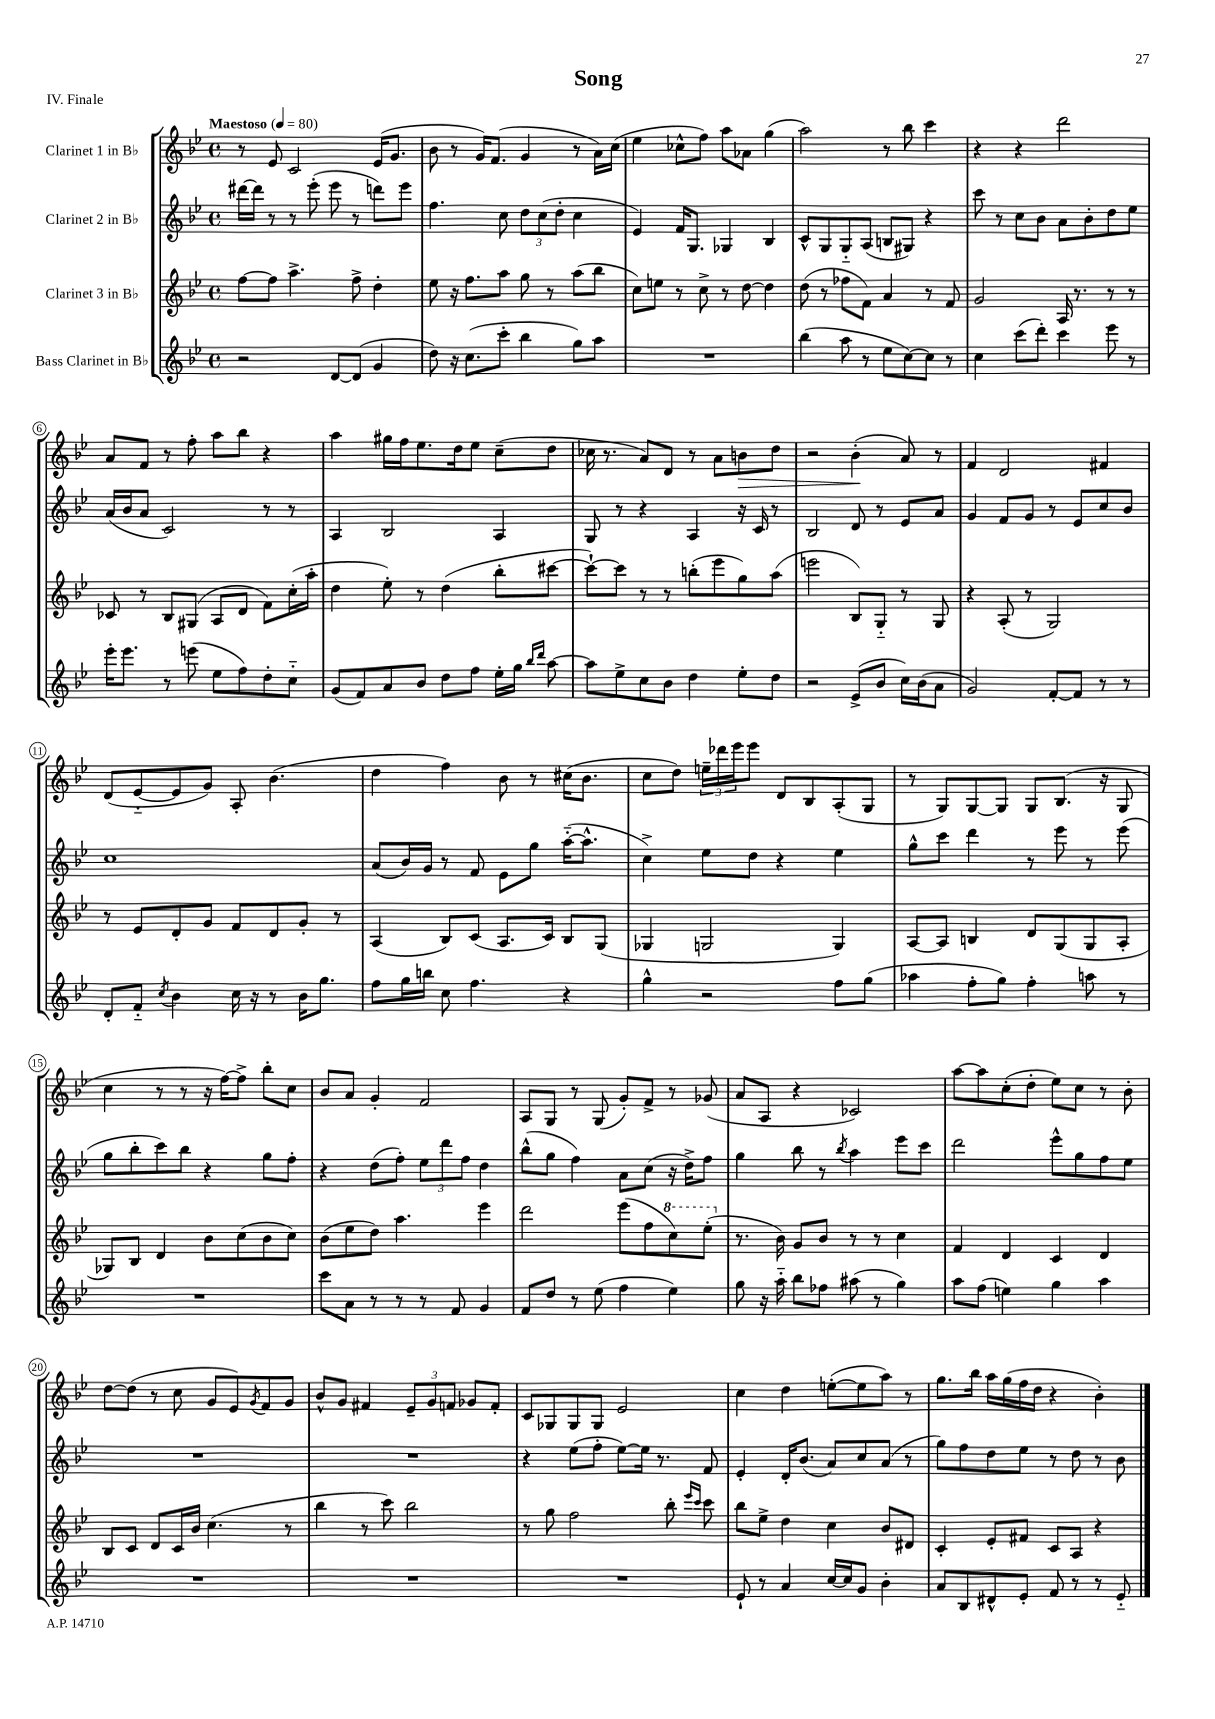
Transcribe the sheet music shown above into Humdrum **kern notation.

**kern	**kern	**kern	**kern
*staff4	*staff3	*staff2	*staff1
*clefG2	*clefG2	*clefG2	*clefG2
*k[b-e-]	*k[b-e-]	*k[b-e-]	*k[b-e-]
*M4/4	*M4/4	*M4/4	*M4/4
*met(c)	*met(c)	*met(c)	*met(c)
*MM80	*MM80	*MM80	*MM80
2r	[8ff	[16ddd#	8r
.	.	16ddd#]	.
.	8ff]	8r	8e-
.	4.aa^	8r	2c
.	.	(8eee-'	.
[8d	.	8eee-	.
(8d]	8ff^	8r	.
4g	4dd'	8ddd)	(16e-
.	.	.	8.g
.	.	8eee-	.
=	=	=	=
8dd)	8ee-	4.ff	8b-
16r	16r	.	8r
(8.cc	8.ff	.	.
.	.	.	16g)
.	.	.	(8.f
8ccc'	8aa	8cc	.
4bb-	8gg	12dd	4g
.	.	(12cc	.
.	8r	.	.
.	.	12dd'	.
8gg)	(8aa	4cc	8r
8aa	8bb-	.	16a)
.	.	.	(16cc
=	=	=	=
1r	8cc)	4e-)	4ee-
.	8ee	.	.
.	8r	16f	8cc-^^
.	.	8.G	.
.	8cc^	.	8ff)
.	8r	4G-	8aa
.	[8dd	.	8a-
.	4dd]	4B-	(4gg
=	=	=	=
(4bb-	(8dd	8c^^	2aa)
.	8r	8G	.
8aa	8ff-	8G'~	.
8r	8f)	(8A	.
8ee-	4a	8B	8r
[8cc)	.	8G#)	8bb-
8cc]	8r	4r	4ccc
8r	8f	.	.
=	=	=	=
4cc	2g	8ccc	4r
.	.	8r	.
(8ccc	.	8cc	4r
8ddd')	.	8b-	.
4ccc	16A	8a	2ddd
.	8.r	.	.
.	.	8b-'	.
8eee-	8r	8dd	.
8r	8r	8ee-	.
=	=	=	=
16eee-'	8c-	(16a	8a
8.eee-	.	16b-	.
.	8r	8a	8f
8r	8B-	2c)	8r
(8eee	(8G#	.	8ff'
8ee-	8A	.	8aa
8ff)	8d	.	8bb-
8dd'	8f)	8r	4r
8cc'~	(16cc'	8r	.
.	16aa'	.	.
=	=	=	=
(8g	4dd	4A	4aa
8f)	.	.	.
8a	8ee-')	2B-	16gg#
.	.	.	16ff
8b-	8r	.	8.ee-
8dd	(4dd	.	.
.	.	.	16dd
8ff	.	.	8ee-
16ee-'	8bb-'	4A	(8cc~
16gg	.	.	.
16qqbb-	.	.	.
16qqddd	.	.	.
[8aa	[8ccc#	.	8dd
=	=	=	=
8aa]	8ccc#`_)	8G	16cc-
.	.	.	8.r
8ee-^	8ccc#]	8r	.
8cc	8r	4r	8a)
8b-	8r	.	8d
4dd	(8bb'	4A	8r
.	8eee-	.	8a
8ee-'	8gg)	16r	8b
.	.	16c	.
8dd	(8aa	8r	8dd
=	=	=	=
2r	2eee	2B-	2r
(8e-^	8B-)	8d	(4b-'
8b-	8G'~	8r	.
16cc)	8r	8e-	8a)
(16b-	.	.	.
8a	8G	8a	8r
=	=	=	=
2g)	4r	4g	4f
.	(8A'	8f	2d
.	8r	8g	.
[8f'	2G)	8r	.
8f]	.	8e-	.
8r	.	8cc	4f#
8r	.	8b-	.
=	=	=	=
8d'	8r	1cc	(8d
8f'~	8e-	.	[8e-'~
8qcc	.	.	.
4b-	8d'	.	8e-]
.	8g	.	8g)
16cc	8f	.	8A'
16r	.	.	.
8r	8d	.	(4.b-
16b-	8g'	.	.
8.gg	.	.	.
.	8r	.	.
=	=	=	=
8ff	(4A	(8a	4dd
16gg	.	16b-)	.
16bb	.	16g	.
8cc	8B-)	8r	4ff)
4.ff	(8c	8f	.
.	8.A	8e-	8b-
.	.	8gg	8r
.	16c)	.	.
4r	8B-	([16aa'~	(16cc#
.	.	8.aa^^]	8.b-
.	(8G	.	.
=	=	=	=
4gg^^	4G-	4cc^)	8cc
.	.	.	8dd)
2r	2G	8ee-	24ee~
.	.	.	24ddd-
.	.	.	24eee-
.	.	8dd	8eee-
.	.	4r	8d
.	.	.	8B-
8ff	4G)	4ee-	(8A'
(8gg	.	.	8G
=	=	=	=
4aa-	[8A	8gg^^	8r
.	8A]	8ccc	8G)
8ff'	4B	4ddd	[8G
8gg)	.	.	8G]
4ff'	8d	8r	8G
.	(8G	8eee-	(8.B-
8aa	8G	8r	.
.	.	.	16r
8r	8A'	(8eee-	8G
=	=	=	=
1r	8G-)	8gg	4cc
.	8B-	8bb-'	.
.	4d	8ccc)	8r
.	.	8bb-	8r
.	8b-	4r	16r
.	.	.	[16ff)
.	(8cc	.	8ff^]
.	8b-	8gg	8bb-'
.	8cc)	8ff'	8cc
=	=	=	=
8ccc	(8b-	4r	8b-
8a	8ee-	.	8a
8r	8dd)	(8dd	4g'
8r	4.aa	8ff')	.
8r	.	12ee-	2f
.	.	12ddd	.
8f	.	.	.
.	.	12ff	.
4g	4eee-	4dd	.
=	=	=	=
8f	2ddd	(8bb-^^	8A
8dd	.	8gg	8G
8r	.	4ff)	8r
(8ee-	.	.	(8G
4ff	(8eee-	8a	8g')
.	8ff	(8cc	8f^
4ee-)	8ccc)	16r	8r
.	.	16dd^)	.
.	(8eee-'	8ff	(8g-
=	=	=	=
8gg	8.r	4gg	8a
16r	.	.	8A
16aa'~	16b-)	.	.
8bb-	8g	8bb-	4r
8ff-	8b-	8r	.
.	.	8qbb-	.
(8aa#	8r	4aa	2c-)
8r	8r	.	.
4gg)	4cc	8eee-	.
.	.	8ccc	.
=	=	=	=
8aa	4f	2ddd	[8aa
(8ff	.	.	8aa]
4ee)	4d	.	(8cc'
.	.	.	8dd'
4gg	4c	8eee-^^	8ee-)
.	.	8gg	8cc
4aa	4d	8ff	8r
.	.	8ee-	8b-'
=	=	=	=
1r	8B-	1r	[8dd
.	8c	.	(8dd]
.	8d	.	8r
.	16c	.	8cc
.	16b-	.	.
.	(4.cc	.	8g
.	.	.	8e-)
.	.	.	8qg
.	.	.	8f
.	8r	.	8g
=	=	=	=
1r	4bb-	1r	8b-^^
.	.	.	8g
.	8r	.	4f#
.	8ccc)	.	.
.	2bb-	.	12e-~
.	.	.	12g
.	.	.	12f
.	.	.	8g-
.	.	.	8f'
=	=	=	=
1r	8r	4r	8c
.	8gg	.	8G-
.	2ff	(8ee-	8G-
.	.	8ff'	8G-
.	.	[8ee-)	2e-
.	.	16ee-]	.
.	.	8.r	.
.	8bb-'	.	.
.	16qqeee-	.	.
.	16qqccc	.	.
.	8ccc	8f	.
=	=	=	=
8e-`	8bb-	4e-'	4cc
8r	8ee-^	.	.
4a	4dd	16d'	4dd
.	.	(8.b-	.
[16cc	4cc	8a)	([8ee'
16cc]	.	.	.
8g	.	8cc	8ee]
4b-'	8b-	(8a	8aa)
.	8d#	8r	8r
=	=	=	=
8a	4c'	8gg)	8.gg
8B-	.	8ff	.
.	.	.	16bb-
8d#^^	8e-'	8dd	16aa
.	.	.	(16gg
8e-'	8f#	8ee-	16ff
.	.	.	16dd
8f	8c	8r	4r
8r	8A	8dd	.
8r	4r	8r	4b-')
8e-'~	.	8b-	.
==	==	==	==
*-	*-	*-	*-
